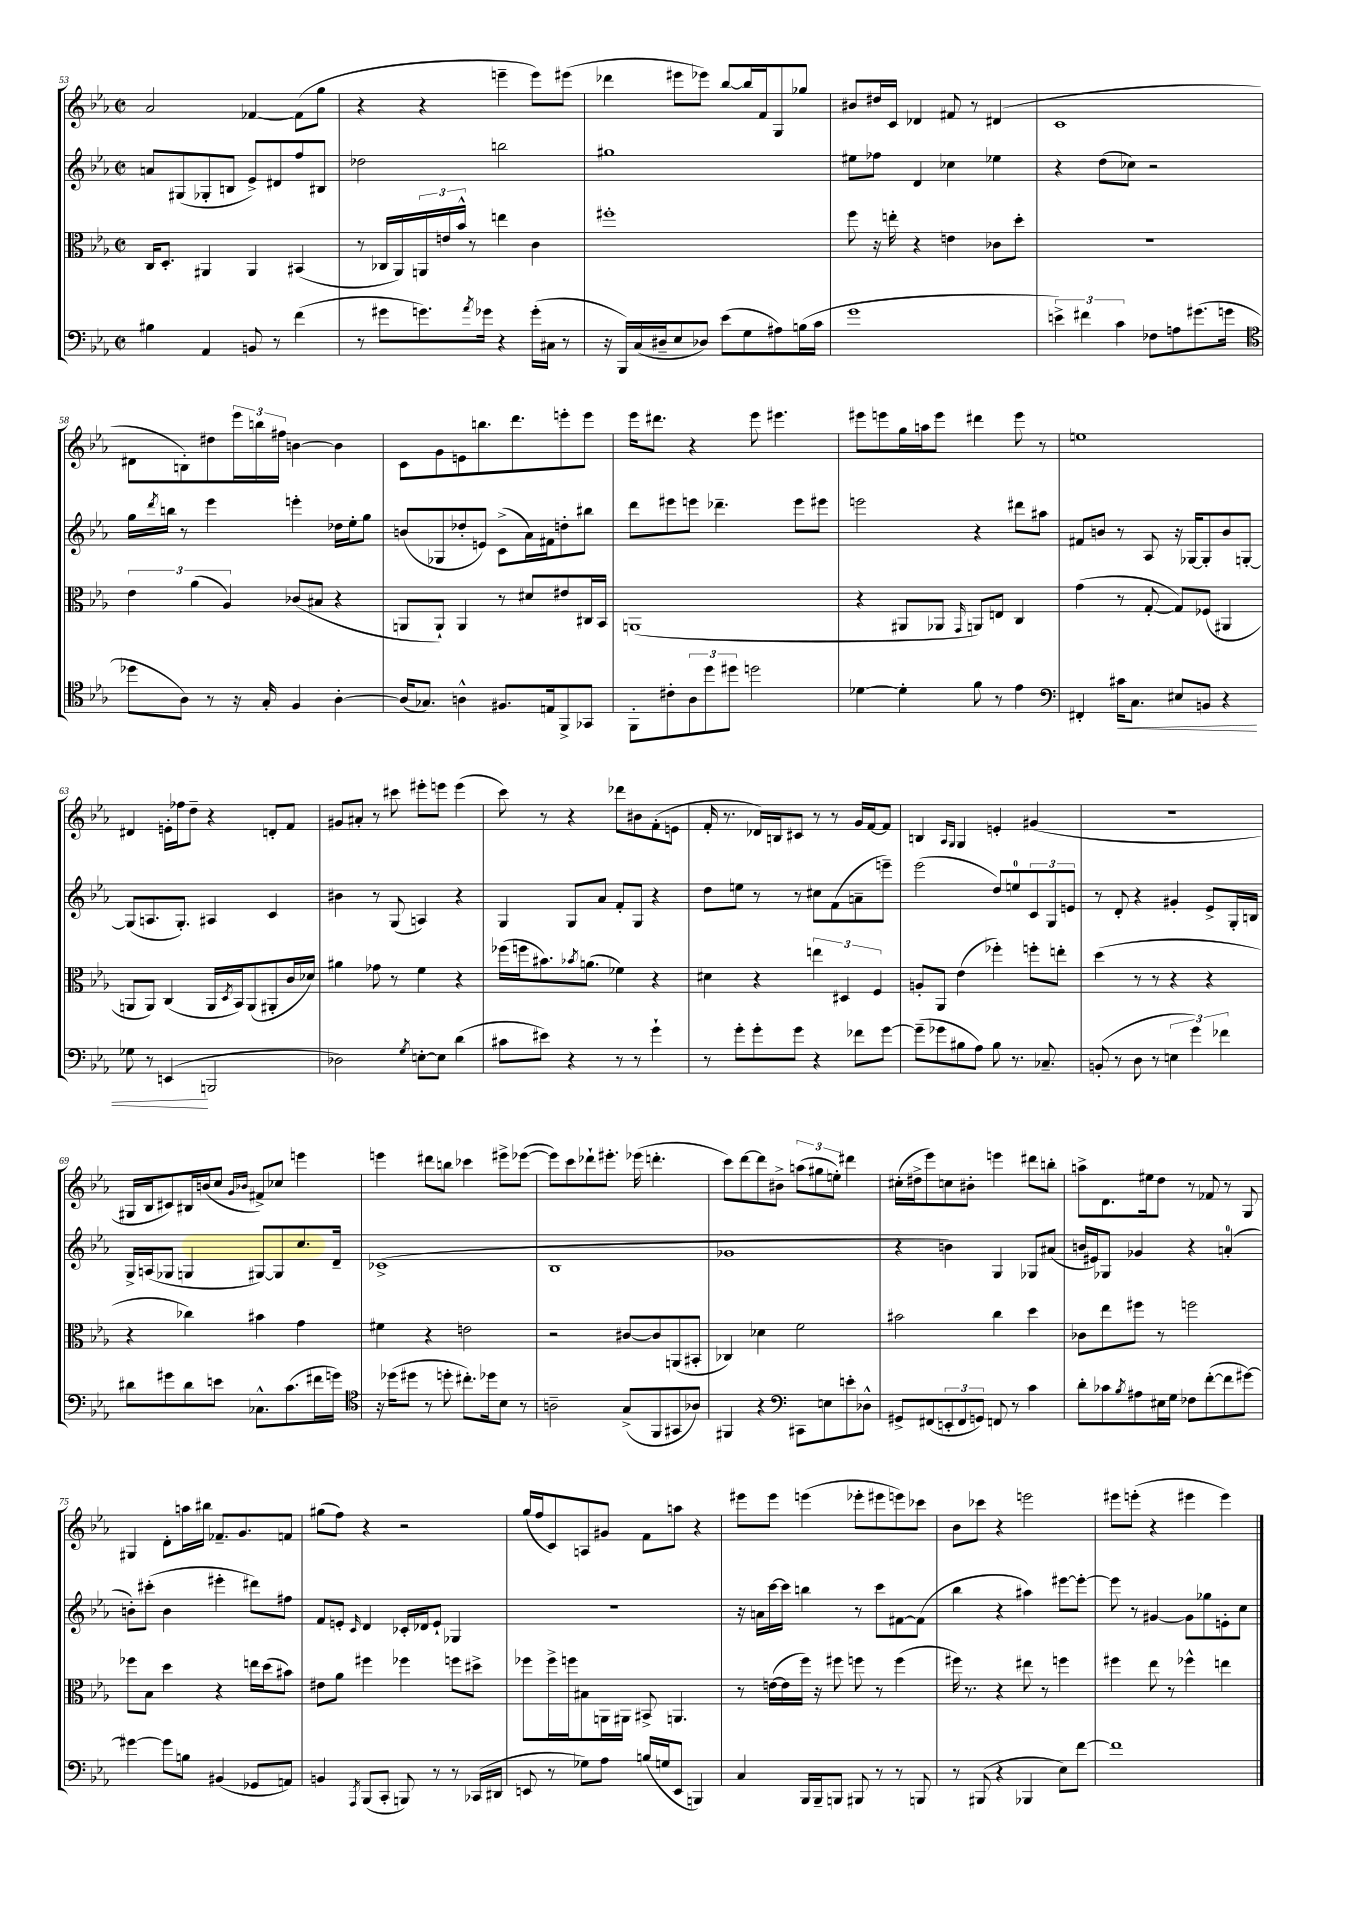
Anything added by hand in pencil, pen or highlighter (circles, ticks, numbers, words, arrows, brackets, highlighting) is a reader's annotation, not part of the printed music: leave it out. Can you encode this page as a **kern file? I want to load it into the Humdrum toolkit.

**kern	**dynam	**kern	**kern	**kern
*part4	*part4	*part3	*part2	*part1
*staff4	*staff4	*staff3	*staff2	*staff1
*clefF4	*	*clefC3	*clefG2	*clefG2
*k[b-e-a-]	*	*k[b-e-a-]	*k[b-e-a-]	*k[b-e-a-]
*M2/2	*	*M2/2	*M2/2	*M2/2
*met(c|)	*	*met(c|)	*met(c|)	*met(c|)
=53	=53	=53	=53	=53
4B#X\	.	16C/KL	8an/L	2a-/
.	.	8.D'/J	.	.
.	.	.	(8G#X/	.
4AA-/	.	4AA#X/	8G-X'/	.
.	.	.	8Bn/J	.
8BBn/	.	4AA#/	8e-^/L)	[4f-X/
8r	.	.	8d#X/	.
(4f\	.	(4BB#X/	8ff/	(8f-\L]
.	.	.	8B#X/J	8gg\J
=54	=54	=54	=54	=54
8r	.	8r	2dd-X\	4r
8g#X\L	.	16C-X/LL	.	.
.	.	16AA-/)	.	.
8.gn\)	.	24AAn/	.	4r
.	.	24en/	.	.
.	.	24b-^^/JJ	.	.
.	.	8r	.	.
8qa-/	.	.	.	.
16g-X\Jk	.	.	.	.
4r	.	4een\	2bbn\	4eeen~\
(16g-'\LL	.	4c\	.	8eee\L)
16C#X\JJ	.	.	.	.
8r	.	.	.	(8eee#X\J
=55	=55	=55	=55	=55
16r	.	1ff#X'	1gg#X	4ddd-X\
16BBB-/LL)	.	.	.	.
(16C/	.	.	.	.
16D#X~/J	.	.	.	.
8E-/	.	.	.	8eee#X\L
8D-X/J)	.	.	.	8eee-X\J)
(8e-\L	.	.	.	[8bb-/L
8G\	.	.	.	16bb-/L]
.	.	.	.	16f/J
8A#X\)	.	.	.	8G/
(16Bn\L	.	.	.	8gg-X/J
16c\JJ	.	.	.	.
=56	=56	=56	=56	=56
1g	.	8ff\	8ee#X\L	8b#X/L
.	.	16r	8ff-X\J	16dd#X/L
.	.	16een'\	.	16c/JJ
.	.	4r	4d/	4d-X/
.	.	4en\	4cc-X\	8f#X/
.	.	.	.	8r
.	.	8c-X\L	4ee-X\	(4d#X/
.	.	8dd'\J	.	.
=57	=57	=57	=57	=57
6en^\)	.	1r	4r	1c
6f#X\	.	.	.	.
.	.	.	(8dd\L	.
6c\	.	.	.	.
.	.	.	8cc-X\J)	.
8F-X\L	.	.	2r	.
8An\	.	.	.	.
(8.g#X\	.	.	.	.
16gn\Jk	.	.	.	.
!!LO:LB:g=z
=58	=58	=58	=58	=58
*clefC4	*	*	*	*
8dd-X\L	.	6e-\	16gg\LL	8d#X\L
.	.	.	8qddd/	.
.	.	.	16bbn\JJ	.
8A-\J)	.	.	8r	8Bn'\)
.	.	(6a-\	.	.
8r	.	.	4eee-\	8dd#X\
.	.	6A-/)	.	.
16r	.	.	.	24eee-\L
.	.	.	.	24bbn\
16G'/	.	.	.	.
.	.	.	.	24ff#X\JJ
4F/	.	(8c-X/L	4eeen'\	[4bn\
.	.	8B#X/J	.	.
[4A-'\	.	4r	16dd-X\LL	4b\]
.	.	.	16ee-'\J	.
.	.	.	8gg\J	.
=59	=59	=59	=59	=59
(16A-/KL]	.	8AAn/L	(8bn/L	8c\L
8.G-X/J)	.	.	.	.
.	.	8AA`/J)	8G-X/	8g\
4An^^\	.	4AA/	8dd-X'/	8en\
.	.	.	8en/J)	8.bbn\
8.F#X/L	.	8r	(8c^\L	.
.	.	.	.	8.ddd\
.	.	8d#X/L	16a-\L)	.
16En/k	.	.	16f#X\J	.
8FF^/	.	8e#X/	8ddn'\	8eeen'\
8GG-X/J	.	16C#X/L	8bb#X\J	8eee\J
.	.	16BB-/JJ	.	.
=60	=60	=60	=60	=60
8FF'\L	.	(1AAn	8ddd\L	16eee-\KL
.	.	.	.	8.ddd#X\J
8c#X'\	.	.	8eee#X\	.
12A-\	.	.	8eeen\J	4r
12dd\	.	.	.	.
.	.	.	4.ddd-X~\	.
12dd#X\J	.	.	.	.
2ddn\	.	.	.	8eee-\
.	.	.	.	4.eee#X\
.	.	.	8eee\L	.
.	.	.	8eee#X\J	.
=61	=61	=61	=61	=61
[4d-X\	.	4r	2eeen\	8eee#X\L
.	.	.	.	8eeen\
4d-'\]	.	8AA#X/L	.	16gg\L
.	.	.	.	16aan\J
.	.	8AA-X/J	.	8eee\J
.	.	16qqGG/	.	.
8f\	.	8AAn/L)	4r	4ddd#X\
8r	.	8En/J	.	.
4e-\	.	4C/	8ddd#X\L	8eee\
.	.	.	8aa#X\J	8r
=62	=62	=62	=62	=62
*clefF4	*	*	*	*
4FF#X'/	.	(4g\	8f#X/L	1een
.	.	.	8bn/J	.
!	!LO:HP:b	!	!	!
16c#X\KL	<	8r	8r	.
8.C\J	.	.	.	.
.	.	[8G'/	8A-/	.
8E#X/L	.	8G/L])	16r	.
.	.	.	[16G-X/KL	.
8BBn/J	.	(8F-X/J	8G-'/]	.
4r	.	4AA#X/	8b/	.
.	.	.	[8Gn'/J	.
!!LO:LB:g=z
=63	=63	=63	=63	=63
8G-X\	.	8AAn/L	(8G/L]	4d#X/
8r	.	8AA/J)	8.An/	.
(4EEn/	.	(4C/	.	16en'\LL
.	.	.	8.G'/J)	16ff-X\J
.	.	.	.	8dd~\J
2BBBn/	[	16AA/LL	4A#X/	4r
.	.	8qD/	.	.
.	.	16BB-/J)	.	.
.	.	(8AA/	.	.
.	.	8AA#X'/	4c/	8dn'/L
.	.	16c/L	.	8f/J
.	.	16d-X/JJ)	.	.
=64	=64	=64	=64	=64
2D-X\)	.	4a#X\	4b#X\	8g#X/L
.	.	.	.	8a#X'/J
.	.	8g-X\	8r	8r
.	.	8r	(8G/	8ccc#X\
8qG/	.	.	.	.
[8En'\L	.	4f\	4An/)	8eee#X'\L
8E\J]	.	.	.	8eeen\J
(4d\	.	4r	4r	(4eee\
=65	=65	=65	=65	=65
8c#X\L	.	(16ff-X\LL	4G/	8ccc\)
.	.	16ffn\J	.	.
8e#X\J)	.	8.b#X\)	.	8r
4r	.	.	8G/L	4r
.	.	8qb-X/	.	.
.	.	(8.an\J	.	.
.	.	.	8a-/J	.
8r	.	4f-X\)	8f'/L	8ddd-X\L
8r	.	.	8G/J	8b#X\
4g`\	.	4r	4r	(8f'\
.	.	.	.	8en\J
=66	=66	=66	=66	=66
8r	.	4d#X\	8dd\L	16f'/
.	.	.	.	8.r
8g'\L	.	.	8een\J	.
8g'\	.	4r	8r	16d-X/LL)
.	.	.	.	16Bn/J
8g\J	.	.	8r	8c#X/J
4r	.	6een\	8cc#X\L	8r
.	.	.	(8f\	8r
.	.	6D#X/	.	.
8f-X\L	.	.	8an~\	16g/LL
.	.	.	.	[16f/J
.	.	6F/	.	.
[8g\J	.	.	8eeen~\J)	8f/J]
=67	=67	=67	=67	=67
(8g~\L]	.	8An'/L	(2eee-\	4Bn/
8g-X\	.	8AA-/J	.	.
.	.	.	.	16qqA-/LL
.	.	.	.	16qqG/JJ
8B#X\	.	(4e-\	.	4G/
8A-\J)	.	.	.	.
8B#\	.	4ff-X'\)	8dd/L)	4en'/
8.r	.	.	8een/	.
.	.	8ffn'\L	12c/	(4g#X/
8.C-X~/	.	.	.	.
.	.	.	12G/	.
.	.	8een'\J	.	.
.	.	.	12en/J	.
=68	=68	=68	=68	=68
(8BBn'/	.	(4dd\	8r	1r
8r	.	.	8d'/	.
8D\	.	8r	4r	.
8r	.	8r	.	.
6En\	.	4r	4g#X'/	.
6g\)	.	.	.	.
.	.	4r	8e-^/L	.
6f-X\	.	.	.	.
.	.	.	16G'/L	.
.	.	.	16Bn/JJ	.
!!LO:LB:g=z
=69	=69	=69	=69	=69
8d#X\L	.	4r	16G^/LL	16G#X/LL
.	.	.	(16An/J	16B-/J
8g#X\	.	.	8G-X/J	8c#X/)
8d#\	.	4cc-X\)	4Gn/	16B#X/L
.	.	.	.	(16bn/J
8en\J	.	.	.	8cc/J
.	.	.	.	16qqg/LL
.	.	.	.	16qqb-X/JJ
8.C-X^^\L	.	4b#X\	[8G#X/L)	8f#X^/L)
.	.	.	8G#/]	8cc-X/J
(8.c\	.	.	.	.
.	.	4g\	8.cc/	4eeen\
16f#X\L	.	.	.	.
16gn\JJ)	.	.	16d~/Jk	.
=70	=70	=70	=70	=70
*clefC4	*	*	*	*
16r	.	4f#X\	(1c-X^	4eeen\
(16dd-X\KL	.	.	.	.
8dd#X\J	.	.	.	.
8r	.	4r	.	8ddd#X\L
8ddn'\	.	.	.	8bbn\J
8.cc#X'\L)	.	2en\	.	4ccc-X\
16dd-X\k	.	.	.	.
8B-\J	.	.	.	8eee#X^\L
8r	.	.	.	([8eee-X\J
=71	=71	=71	=71	=71
2An~\	.	2r	1B-	8eee-\L])
.	.	.	.	8ccc\
.	.	.	.	8ddd-X`\
.	.	.	.	8.eee#X'\J
(8G^/L	.	[8c#X/L	.	.
.	.	.	.	(16eee-X\
8FF/	.	8c#/]	.	4.dddn'\
8GG#X/	.	(8AAn/	.	.
8A-X/J)	.	8BB#X'/J	.	.
=72	=72	=72	=72	=72
4FF#X/	.	4C-X/)	1g-X	8ccc\L)
.	.	.	.	[8ddd\
4r	.	4d-X\	.	8ddd\]
.	.	.	.	8b#X^\J
*clefF4	*	*	*	*
8CC#X\L	.	2f\	.	(12aan\L
.	.	.	.	12gg#X\
8En\	.	.	.	.
.	.	.	.	12een'\J)
8en'\	.	.	.	4ddd#X\
8D-X^^\J	.	.	.	.
=73	=73	=73	=73	=73
8GG#X^/L	.	2b#X\	4r	(16cc#X'\LL
.	.	.	.	16dd#X^\J
(8FF#X/	.	.	.	8eee-\)
12EEn'/	.	.	4bn\)	8ccn\
12FF#/	.	.	.	.
.	.	.	.	8b#X'\J
12GGn/J)	.	.	.	.
8FFn/	.	4cc\	4G/	4eeen\
8r	.	.	.	.
4c\	.	4dd\	8G-X/L	8ddd#X\L
.	.	.	(8a#X/J	8bbn'\J
=74	=74	=74	=74	=74
8d'\L	.	8c-X\L	16bn/LL	8aan^\L
.	.	.	16e#X/J)	.
8c-X\	.	8ee-\	8G-X/J	8.d\
8qB-/	.	.	.	.
8A#X\	.	8ff#X\J	4g-X/	.
.	.	.	.	16ee#X\k
16E#X\L	.	8r	.	8dd\J
16G\JJ	.	.	.	.
8F-X\L	.	2ffn\	4r	8r
([8f'\	.	.	.	8f-X/
8f\]	.	.	(4an'/	8r
[8g#X\J)	.	.	.	8G/
!!LO:LB:g=z
=75	=75	=75	=75	=75
4g#X\_	.	8ff-X\L	8bn'\L)	4G#X/
.	.	8B-\J	(8ccc#X'\J	.
8g#\L]	.	4dd\	4b\	8d'\L
8Bn\J	.	.	.	16aan\L
.	.	.	.	16bb#X\JJ
(4BB#X/	.	4r	4eee#X'\	8.f-X~/L
.	.	.	.	8.g/
8GG-X/L	.	16een\LL	8ddd#X\L)	.
.	.	(16dd\J	.	.
8AAn/J)	.	8b#X\J)	8ff#X\J	8fn/J
=76	=76	=76	=76	=76
4BBn/	.	8e#X\L	8f/L	(8gg#X\L
.	.	8a-\J	8en'/J	8ff\J)
8qAAA-/	.	.	16qqc/	.
(8BBB-/L	.	4ff#X\	4d/	4r
8CC'/J	.	.	.	.
8BBBn/)	.	4ff-X\	16c-X'/LL	2r
.	.	.	16d-X/J	.
8r	.	.	8e`/J	.
8r	.	8ffn\L	4G-X/	.
(16CC-X/LL	.	8dd#X^\J	.	.
16DD#X/JJ	.	.	.	.
=77	=77	=77	=77	=77
8EEn/	.	8ff-X\L	1r	(16gg/LL
.	.	.	.	16ff/J
8r	.	16ff-^\L	.	8c/)
.	.	16ffn\J	.	.
8G-X\L)	.	8B#X\	.	8An/
8A-\J	.	16AAn\L	.	8g#X/J
.	.	16AA#X\JJ	.	.
(16Bn/LL	.	8BB#X^/	.	8f\L
16Gn/J	.	.	.	.
8EE/J	.	4.AAn/	.	8aan\J
4BBBn/)	.	.	.	4r
=78	=78	=78	=78	=78
4C/	.	8r	16r	8eee#X\L
.	.	.	16an\LL	.
.	.	([16en\LL	[16ccc\	8eee#\J
.	.	16e\]	16ccc\JJ]	.
16BBB-/LL	.	16ff\JJ)	4bbn\	(4eeen\
16BBB-~/J	.	16r	.	.
8BBBn/J	.	8ff#X\	.	.
8BBB#X/	.	8ffn\	8r	8eee-X'\L
8r	.	8r	8ccc\L	8eee#X\
8r	.	(4ff\	[8f#X\	8eeen\)
8BBBn/	.	.	(8f#\J]	8ccc-X\J
=79	=79	=79	=79	=79
8r	.	16ff#X\)	4bb-\	8b-\L
.	.	8.r	.	.
(8BBB#X/	.	.	.	8ccc-X\J
4r	.	4r	4r	4r
4BBB-X/	.	8ee#X\	4aa#X\)	2eeen\
.	.	8r	.	.
8E-\L)	.	4ffn\	[8eee#X\L	.
[8f\J	.	.	8eee#'\J_	.
=80	=80	=80	=80	=80
1f]	.	4ff#X\	8eee#\]	8eee#X\L
.	.	.	8r	(8eeen'\J
.	.	8ee-\	[4g#X/	4r
.	.	8r	.	.
.	.	4ff-X^^\	8g#\L]	4eee#X\
.	.	.	8gg-X\	.
.	.	4een\	8en'\	4eee#\)
.	.	.	8cc\J	.
==	==	==	==	==
*-	*-	*-	*-	*-
